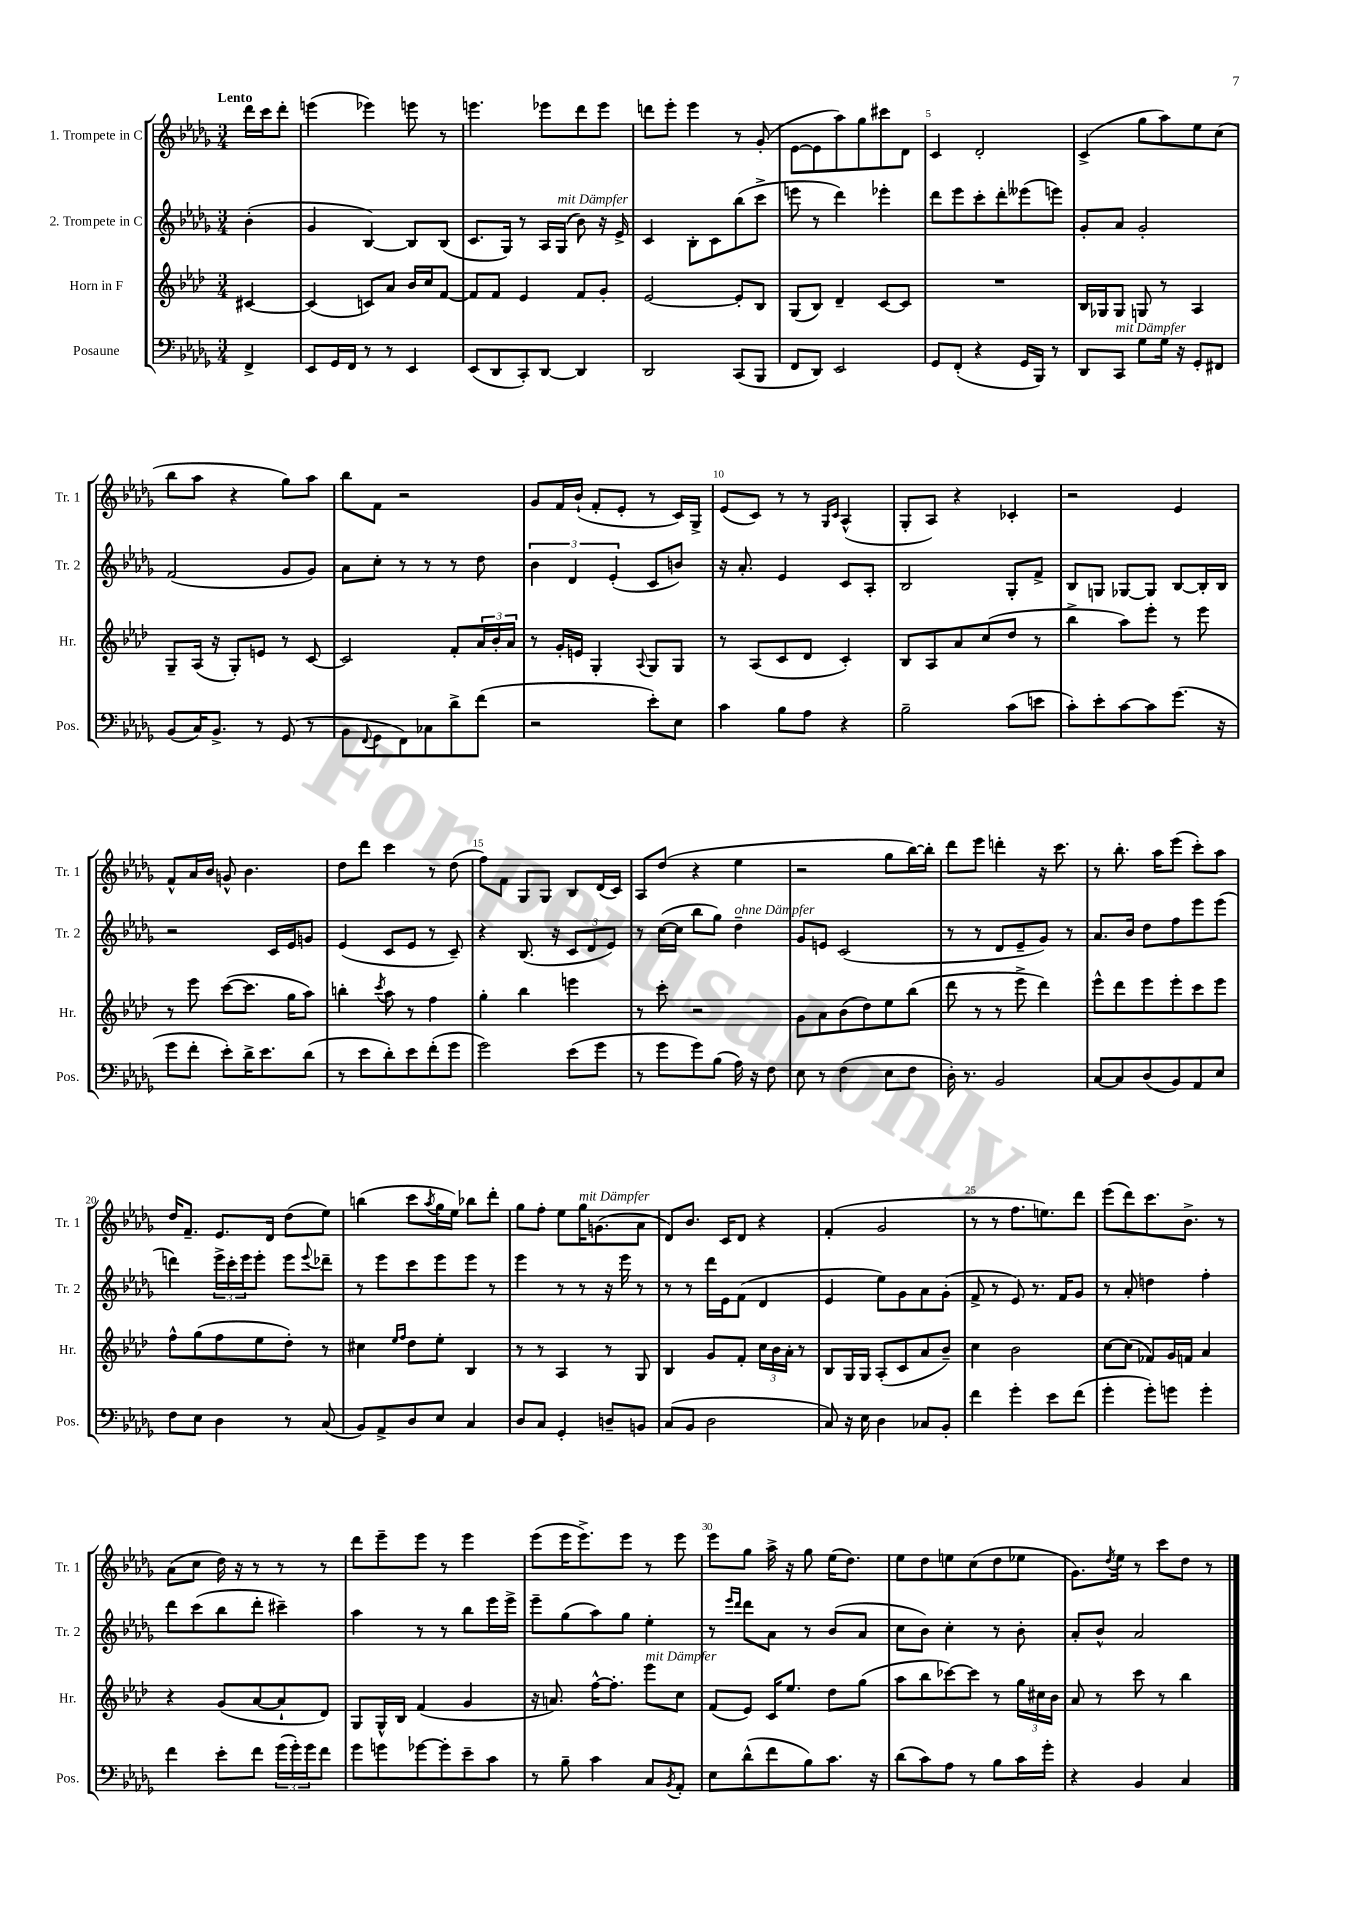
<<
\new StaffGroup <<
\new Staff = "s0" \with { instrumentName = "1. Trompete in C" shortInstrumentName = "Tr. 1" } {
    \clef treble \key des \major \numericTimeSignature \time 3/4 \partial 4 \tempo "Lento"
    des'''16 c'''16 des'''8-. |
    e'''4( ees'''4) e'''8 r8 |
    e'''4. ees'''8 des'''8 ees'''8 |
    d'''8 ees'''8-. ees'''4 r8 ges'8-.( |
    ees'8~ ees'8 aes''8) ges''8 cis'''8 des'8 |
    c'4 des'2-. |
    c'4->( ges''8 aes''8) ees''8 c''8( |
    bes''8 aes''8 r4 ges''8) aes''8 |
    bes''8 f'8 r2 |
    ges'8 f'16 bes'16-!( f'8-. ees'8-. r8 c'16) ges16-> |
    ees'8( c'8) r8 r8 \grace { ges16 c'16 } aes4-^( |
    ges8-. aes8) r4 ces'4-. |
    r2 ees'4 |
    f'8-^ aes'16 bes'16 g'8-^ bes'4. |
    des''8 des'''8 c'''4 r8 des''8( |
    f''8) f'8 ges8 ges8 bes8 des'16( c'16) |
    aes8 des''8( r4 ees''4 |
    r2 ges''8 bes''16~) bes''16-. |
    des'''8 ees'''8 d'''4-. r16 c'''8. |
    r8 bes''8.-. aes''16 ees'''8( c'''8-.) aes''8 |
    des''16 f'8.-- ees'8. des'16 des''8( ees''8) |
    b''4( c'''8 \acciaccatura { aes''8 } ges''16 ees''16) bes''8 des'''8-. |
    ges''8 f''8-. ees''8 ges''16^\markup { \italic "mit Dämpfer" } g'8.( aes'8 |
    des'8) bes'8. c'16 des'8 r4 |
    f'4-.( ges'2 |
    r8 r8 f''8. e''8.) des'''8 |
    ees'''8( des'''8) c'''8. bes'8.-> r8 |
    aes'8( c''8 des''16) r16 r8 r8 r8 |
    des'''8 ees'''8-- ees'''8 r8 ees'''4 |
    ees'''8( ees'''16 ees'''8.->) ees'''8 r8 ees'''8 |
    ees'''8 ges''8 aes''16-> r16 ges''8 ees''16( des''8.) |
    ees''8 des''8 e''8 c''8( des''8 ees''8 |
    ges'8.) \acciaccatura { des''8 } ees''16 r8 c'''8 des''8 r8 \bar "|." |
}
\new Staff = "s1" \with { instrumentName = "2. Trompete in C" shortInstrumentName = "Tr. 2" } {
    \clef treble \key des \major \numericTimeSignature \time 3/4 \partial 4
    bes'4-.( |
    ges'4 bes4~) bes8 bes8( |
    c'8. ges16) r8 aes16 ges16^\markup { \italic "mit Dämpfer" }( bes'8) r16 ees'16-> |
    c'4 bes8-. c'8 bes''8( c'''8-> |
    e'''8 r8 des'''4) ees'''4-. |
    des'''8 ees'''8 c'''8-. des'''8-. eeses'''8( e'''8) |
    ges'8-. aes'8 ges'2-. |
    f'2( ges'8 ges'8) |
    aes'8 c''8-. r8 r8 r8 des''8 |
    \tuplet 3/2 { bes'4 des'4 ees'4-.( } c'8 b'8) |
    r16 aes'8.-. ees'4 c'8 aes8-. |
    bes2 ges8-. f'8-> |
    bes8 g8 ges8~ ges8 bes8~ bes16-. bes16 |
    r2 c'16 ees'16 g'8 |
    ees'4( c'8 ees'8 r8 c'8--) |
    r4 bes8.( r16 \tuplet 3/2 { c'8 des'8 ees'8) } |
    r8 c''16~( c''16 bes''8 ges''8) des''4--^\markup { \italic "ohne Dämpfer" } |
    ges'8 e'8 c'2( |
    r8 r8 des'8 ees'8-- ges'8) r8 |
    aes'8. bes'16 des''8 f''8 ees'''8 ees'''8( |
    d'''4) \tuplet 3/2 { ees'''16-> c'''16-. ees'''16 } ees'''8-. ees'''8 \appoggiatura { ees'''8 } des'''8-- |
    r8 ees'''8 c'''8 ees'''8 ees'''8 r8 |
    ees'''4 r8 r8 r16 ees'''16 r8 |
    r8 r8 des'''16 ees'16 f'8( des'4 |
    ees'4 ees''8) ges'8 aes'8 ges'8-.( |
    f'8-> r8 ees'8) r8. f'16 ges'8 |
    r8 aes'8-. d''4 f''4-. |
    des'''8 c'''8( bes''8 des'''8-. cis'''4--) |
    aes''4 r8 r8 bes''8 ees'''16 ees'''16-> |
    ees'''8-- ges''8( aes''8) ges''8 ees''4-. |
    r8 \grace { ees'''16 des'''16 } des'''8 aes'8 r8 bes'8( aes'8 |
    c''8 bes'8) c''4-. r8 bes'8-. |
    aes'8-. bes'8-^ aes'2 \bar "|." |
}
\new Staff = "s2" \with { instrumentName = "Horn in F" shortInstrumentName = "Hr." } {
    \clef treble \key aes \major \numericTimeSignature \time 3/4 \partial 4
    cis'4~ |
    cis'4( c'8) aes'8 bes'16 c''16 f'8~ |
    f'8 f'8 ees'4 f'8 g'8-. |
    ees'2~ ees'8-. bes8 |
    g8( bes8) des'4-- c'8~ c'8 |
    R2. |
    bes16 ges16 ges8 g8 r8 aes4 |
    g8-- aes16( r16 g8-.) e'8 r8 c'8~ |
    c'2 f'8-. \tuplet 3/2 { aes'16 bes'16-. aes'16 } |
    r8 g'16-. e'16 g4-. \appoggiatura { aes8 } g8 g8 |
    r8 aes8( c'8 des'8 c'4-.) |
    bes8 aes8 aes'8 c''8( des''8 r8 |
    bes''4-> aes''8) ees'''8-. r8 ees'''8 |
    r8 ees'''8 c'''8~( c'''8. g''16 aes''8) |
    b''4-. \acciaccatura { c'''8 } aes''8 r8 f''4 |
    g''4-. bes''4 e'''4 |
    r8 c'''8-. r2 |
    g'8 aes'8 bes'8( des''8) ees''8 bes''8( |
    des'''8 r8 r8 ees'''8-> des'''4) |
    ees'''8-^ des'''8 ees'''8 ees'''8-. c'''8 ees'''8 |
    f''8-^ g''8( f''8 ees''8 des''8-.) r8 |
    cis''4 \grace { ees''16 f''16 } des''8 ees''8-. bes4 |
    r8 r8 aes4 r8 g8 |
    bes4 g'8 f'8-. \tuplet 3/2 { c''16 bes'16 aes'16-. } r8 |
    bes8 g16 g16 aes8-.( c'8 aes'8 bes'8--) |
    c''4 bes'2 |
    c''8~ c''8( fes'8) g'16 f'16 aes'4 |
    r4 g'8( aes'8~ aes'8-! des'8) |
    g8 g16-^ bes16 f'4( g'4 |
    r16 a'8.) f''16~-^ f''8.-. ees'''8^\markup { \italic "mit Dämpfer" } c''8 |
    f'8( ees'8) c'16 ees''8. des''8 g''8( |
    aes''8 bes''8 ces'''8~) ces'''8 r8 \tuplet 3/2 { g''16 cis''16 bes'16 } |
    aes'8 r8 c'''8 r8 bes''4 \bar "|." |
}
\new Staff = "s3" \with { instrumentName = "Posaune" shortInstrumentName = "Pos." } {
    \clef bass \key des \major \numericTimeSignature \time 3/4 \partial 4
    f,4-> |
    ees,8 ges,16 f,16 r8 r8 ees,4 |
    ees,8( des,8 c,8-.) des,8~ des,4 |
    des,2 c,8( bes,,8 |
    f,8 des,8) ees,2 |
    ges,8 f,8-.( r4 ges,16 bes,,16) r8 |
    des,8 c,8^\markup { \italic "mit Dämpfer" } ges8 ges16 r16 ges,8-. fis,8 |
    bes,8( c16) bes,8.-> r8 ges,8( r8 |
    bes,8 \appoggiatura { f,8 } ges,8 f,8) ces8 des'8-> f'8( |
    r2 ees'8-.) ees8 |
    c'4 bes8 aes8 r4 |
    bes2-- c'8( e'8 |
    c'8-.) ees'8-. c'8~ c'8 ges'8.( r16 |
    ges'8 f'8-. ees'8-.) des'16-> ees'8. des'8( |
    r8 ees'8 des'8-.) ees'8 f'8-.( ges'8 |
    ges'2) ees'8( ges'8 |
    r8 ges'8 ges'8) bes8( aes16) r16 f8 |
    ees8 r8 f4( ees8 f8 |
    des16-.) r8. bes,2 |
    c8~ c8 des8( bes,8) aes,8 ees8 |
    f8 ees8 des4 r8 c8( |
    bes,8) aes,8-> des8 ees8 c4 |
    des8 c8 ges,4-. d8-- b,8 |
    c8( bes,8 des2 |
    c8) r16 ees16 des4 ces8 bes,8-. |
    f'4 ges'4-. ees'8 f'8( |
    ges'4-. ges'8-.) g'8 g'4-. |
    f'4 ees'8-. f'8 \tuplet 3/2 { ges'16( ges'16-.) ges'16 } f'8 |
    ges'8 g'8 ges'8~ ges'8-. ees'8-- c'8 |
    r8 bes8-- c'4 c8 \acciaccatura { bes,8 } aes,8-. |
    ees8 des'8-^( f'8 bes8) c'8. r16 |
    des'8( c'8) aes8 r8 bes8 c'16 ges'16-. |
    r4 bes,4 c4 \bar "|." |
}
>>
>>
\layout { \context { \Score \override BarNumber.break-visibility = ##(#f #t #t) barNumberVisibility = #(every-nth-bar-number-visible 5) } }
